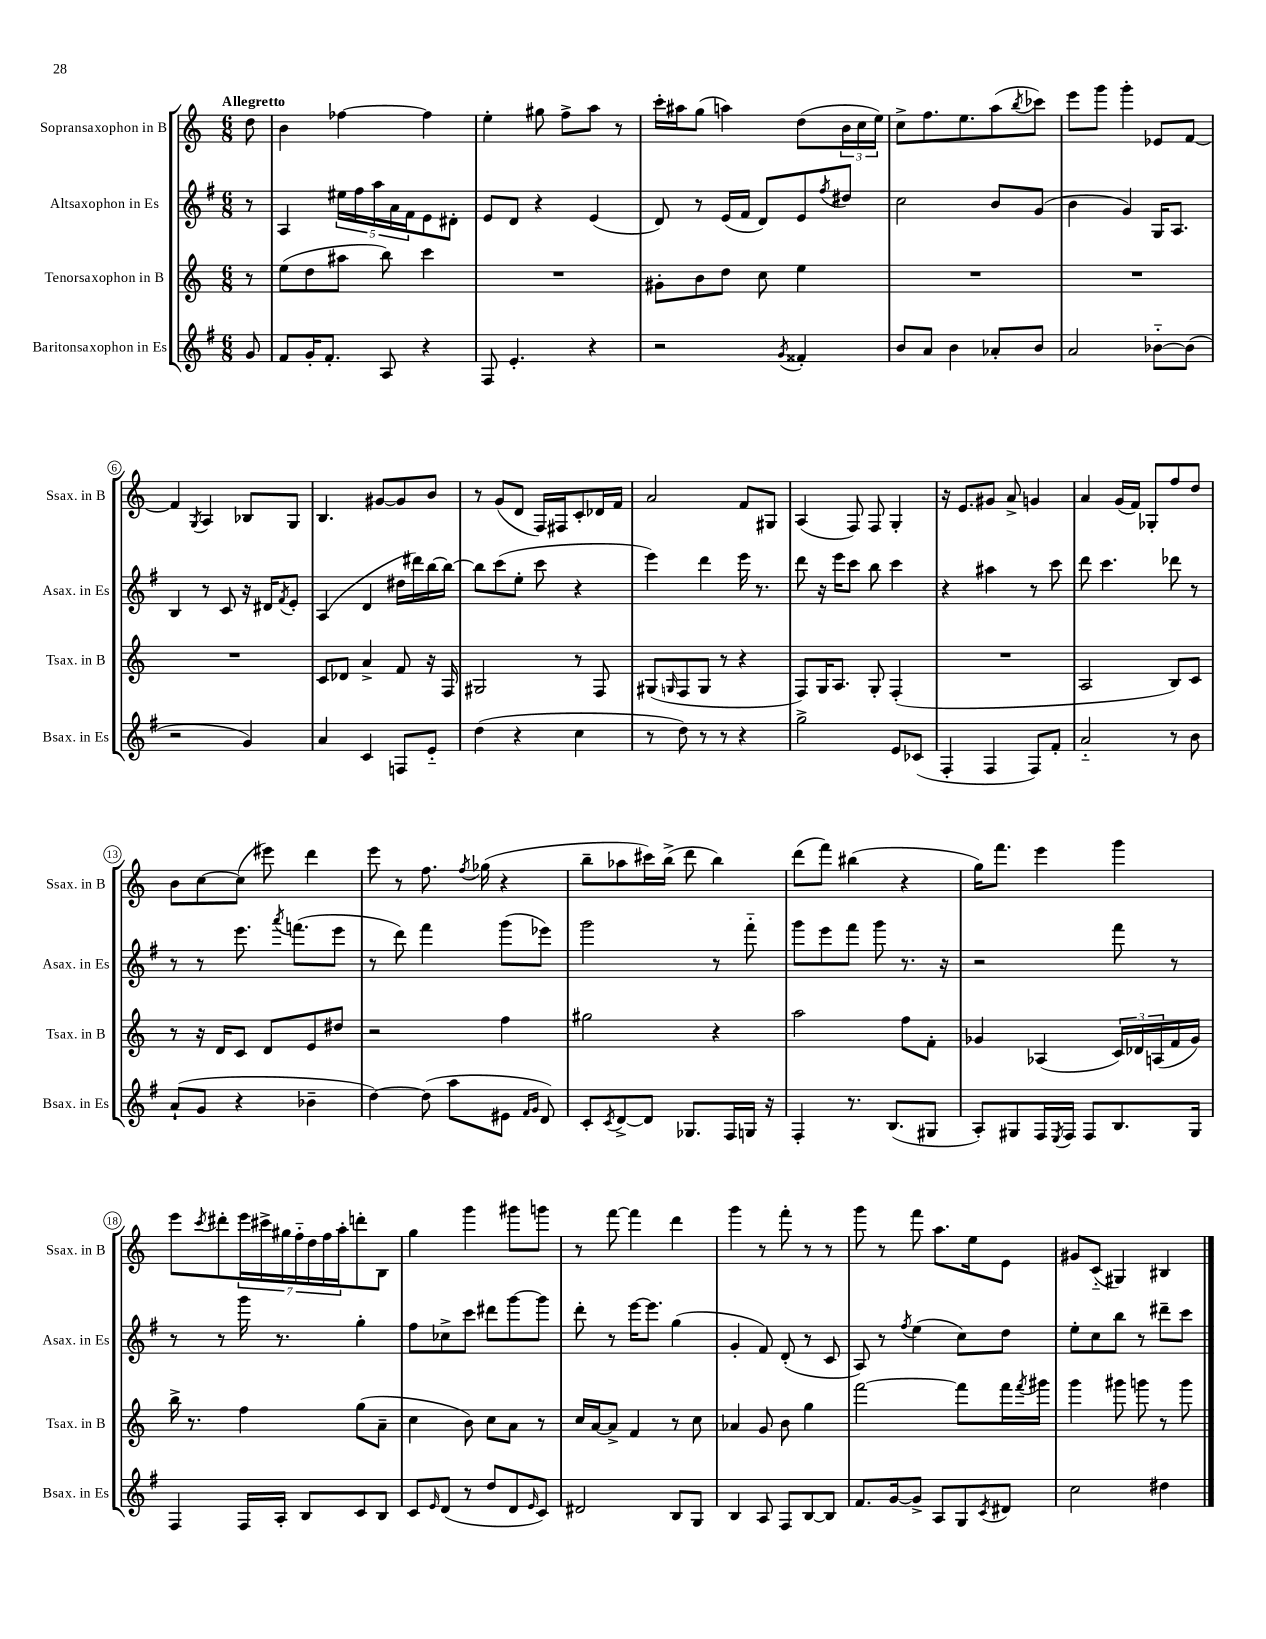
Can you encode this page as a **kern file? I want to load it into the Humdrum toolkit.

**kern	**kern	**kern	**kern
*staff4	*staff3	*staff2	*staff1
*clefG2	*clefG2	*clefG2	*clefG2
*k[f#]	*k[]	*k[f#]	*k[]
*M6/8	*M6/8	*M6/8	*M6/8
8g	8r	8r	8dd
=	=	=	=
8f#	(8ee	4A	4b
16g'	8dd	.	.
8.f#'	.	.	.
.	8aa#	20ee#	[4ff-
.	.	20ff#	.
.	.	20aa	.
8A	8bb)	.	.
.	.	20a	.
.	.	20f#	.
4r	4ccc	8e	4ff-]
.	.	8d#'	.
=	=	=	=
8F#	2.r	8e	4ee'
4.e'	.	8d	.
.	.	4r	8gg#
.	.	.	8ff^
4r	.	(4e	8aa
.	.	.	8r
=	=	=	=
2r	8g#'	8d)	16ccc'
.	.	.	16aa#
.	8b	8r	(8gg
.	8dd	(16e	4aa)
.	.	16f#	.
.	8cc	8d)	.
8qg	.	.	.
4f##'	4ee	8e	(8dd
.	.	8qff#	.
.	.	8dd#	24b
.	.	.	24cc
.	.	.	24ee)
=	=	=	=
8b	2.r	2cc	8cc^
8a	.	.	8.ff
4b	.	.	.
.	.	.	8.ee
8a-'	.	8b	(8aa
.	.	.	8qbb
8b	.	(8g	8ccc-)
=	=	=	=
2a	2.r	4b	8eee
.	.	.	8ggg
.	.	4g)	4ggg'
[8b-'~	.	16G	8e-
.	.	8.A	.
(8b-]	.	.	[8f
=	=	=	=
2r	2.r	4B	4f]
.	.	.	8qG
.	.	8r	4A
.	.	8c	.
4g)	.	16r	8B-
.	.	16d#	.
.	.	8qf#	.
.	.	8e'	8G
=	=	=	=
4a	8c	(4A	4.B
.	8d-	.	.
4c	4a^	4d	.
.	.	.	[8g#
8F	8f	16dd#	8g#]
.	.	16ddd#)	.
8e'~	16r	[16bb	8b
.	16F	16bb_	.
=	=	=	=
(4dd	2G#	8bb]	8r
.	.	(8ccc	(8g
4r	.	8ee'	8d
.	.	8ccc	16F)
.	.	.	16F#
4cc	8r	4r	8c'
.	8F	.	16d-
.	.	.	16f
=	=	=	=
8r	(8G#	4eee)	2a
.	16qqG	.	.
8dd)	8F	.	.
8r	8G	4ddd	.
8r	8r	.	.
4r	4r	16eee	8f
.	.	8.r	.
.	.	.	8G#
=	=	=	=
2gg^	8F)	8ddd	(4A
.	16G	16r	.
.	8.A	16eee	.
.	.	8ccc	8F)
.	8G'	8bb	8F
8e	(4F'	4ccc	4G'
(8c-	.	.	.
=	=	=	=
4F#'	2.r	4r	16r
.	.	.	8.e
4F#	.	4aa#	8g#
.	.	.	8a^
8F#)	.	8r	4g
8f#'	.	8ccc	.
=	=	=	=
2a'~	2A	8ddd	4a
.	.	4.ccc	.
.	.	.	(16g
.	.	.	16f)
.	.	.	8G-'
8r	8B)	8ddd-	8ff
8b	8c	8r	8dd
=	=	=	=
(8a`	8r	8r	8b
8g	16r	8r	[8cc
.	16d	.	.
4r	8c	8.eee	(8cc]
.	8d	.	8eee#)
.	.	8qaaa	.
.	.	(8.fff	.
4b-~	8e	.	4ddd
.	8dd#	8eee	.
=	=	=	=
[4dd)	2r	8r	8eee
.	.	8ddd)	8r
(8dd]	.	4fff#	8.ff
8aa	.	.	.
.	.	.	8qff
.	.	.	(16gg-
8e#	4ff	(8ggg	4r
16qqf#	.	.	.
16qqg	.	.	.
8d)	.	8eee-)	.
=	=	=	=
8c'	2gg#	2ggg	8bb~
8qc	.	.	.
[8d^	.	.	8aa-
8d]	.	.	16ccc#)
.	.	.	(16bb^
8.G-	.	.	8ddd
.	4r	8r	4bb)
16F#	.	.	.
16G	.	8fff#'~	.
16r	.	.	.
=	=	=	=
4F#'	2aa	8ggg	(8ddd
.	.	8eee	8fff)
8.r	.	8fff#	(4bb#
.	.	8ggg	.
(8.B	.	.	.
.	8ff	8.r	4r
8G#	8f'	.	.
.	.	16r	.
=	=	=	=
8A')	4g-	2r	16gg)
.	.	.	8.fff
8G#	.	.	.
16F#	(4A-	.	4eee
8qE	.	.	.
16F#	.	.	.
8F#	.	.	.
8.B	24c)	8fff#	4ggg
.	24d-	.	.
.	(24A	.	.
.	16f	8r	.
16G#	16g-)	.	.
=	=	=	=
4F#	16bb^	8r	8eee
.	8.r	.	.
.	.	.	8qccc
.	.	8r	8ddd#'
16F#	4ff	16ggg	28eee
.	.	.	28ccc#^
16A'	.	8.r	.
.	.	.	28gg#
.	.	.	28ff'~
8B	.	.	.
.	.	.	28dd
.	.	.	28ff
.	.	.	28aa'
8c	(8gg	4gg'	8ddd'
8B	8a~	.	8B
=	=	=	=
8c	4cc	8ff#	4gg
16qqe	.	.	.
(8d	.	8cc-^	.
8r	8b)	8ccc	4ggg
8dd	8cc	8ddd#	.
8d	8a	[8ggg	8ggg#
16qqe	.	.	.
8c)	8r	8ggg]	8ggg
=	=	=	=
2d#	16cc	8ddd'	8r
.	[16a	.	.
.	8a^]	8r	[8fff
.	4f	[16eee	4fff]
.	.	8.eee]	.
8B	8r	(4gg	4ddd
8G	8cc	.	.
=	=	=	=
4B	4a-	4g'	4ggg
8A	8g	8f#)	8r
8F#	8b	(8d'	8fff'
[8B	4gg	8r	8r
8B]	.	8c	8r
=	=	=	=
8.f#	[2fff	8A)	8ggg
.	.	8r	8r
[16g	.	.	.
.	.	8qff#	.
8g^]	.	(4ee	8fff
8A	.	.	8.aa
8G	8fff]	8cc)	.
.	.	.	16ee
8qc	.	.	.
8d#	16fff	8dd	8e
.	8qfff	.	.
.	16ggg#	.	.
=	=	=	=
2cc	4ggg	8ee'	8g#
.	.	8cc	(8c'~
.	8ggg#	8bb	4G#)
.	8ggg	8r	.
4dd#	8r	8ddd#~	4B#
.	8ggg	8ccc	.
==	==	==	==
*-	*-	*-	*-
